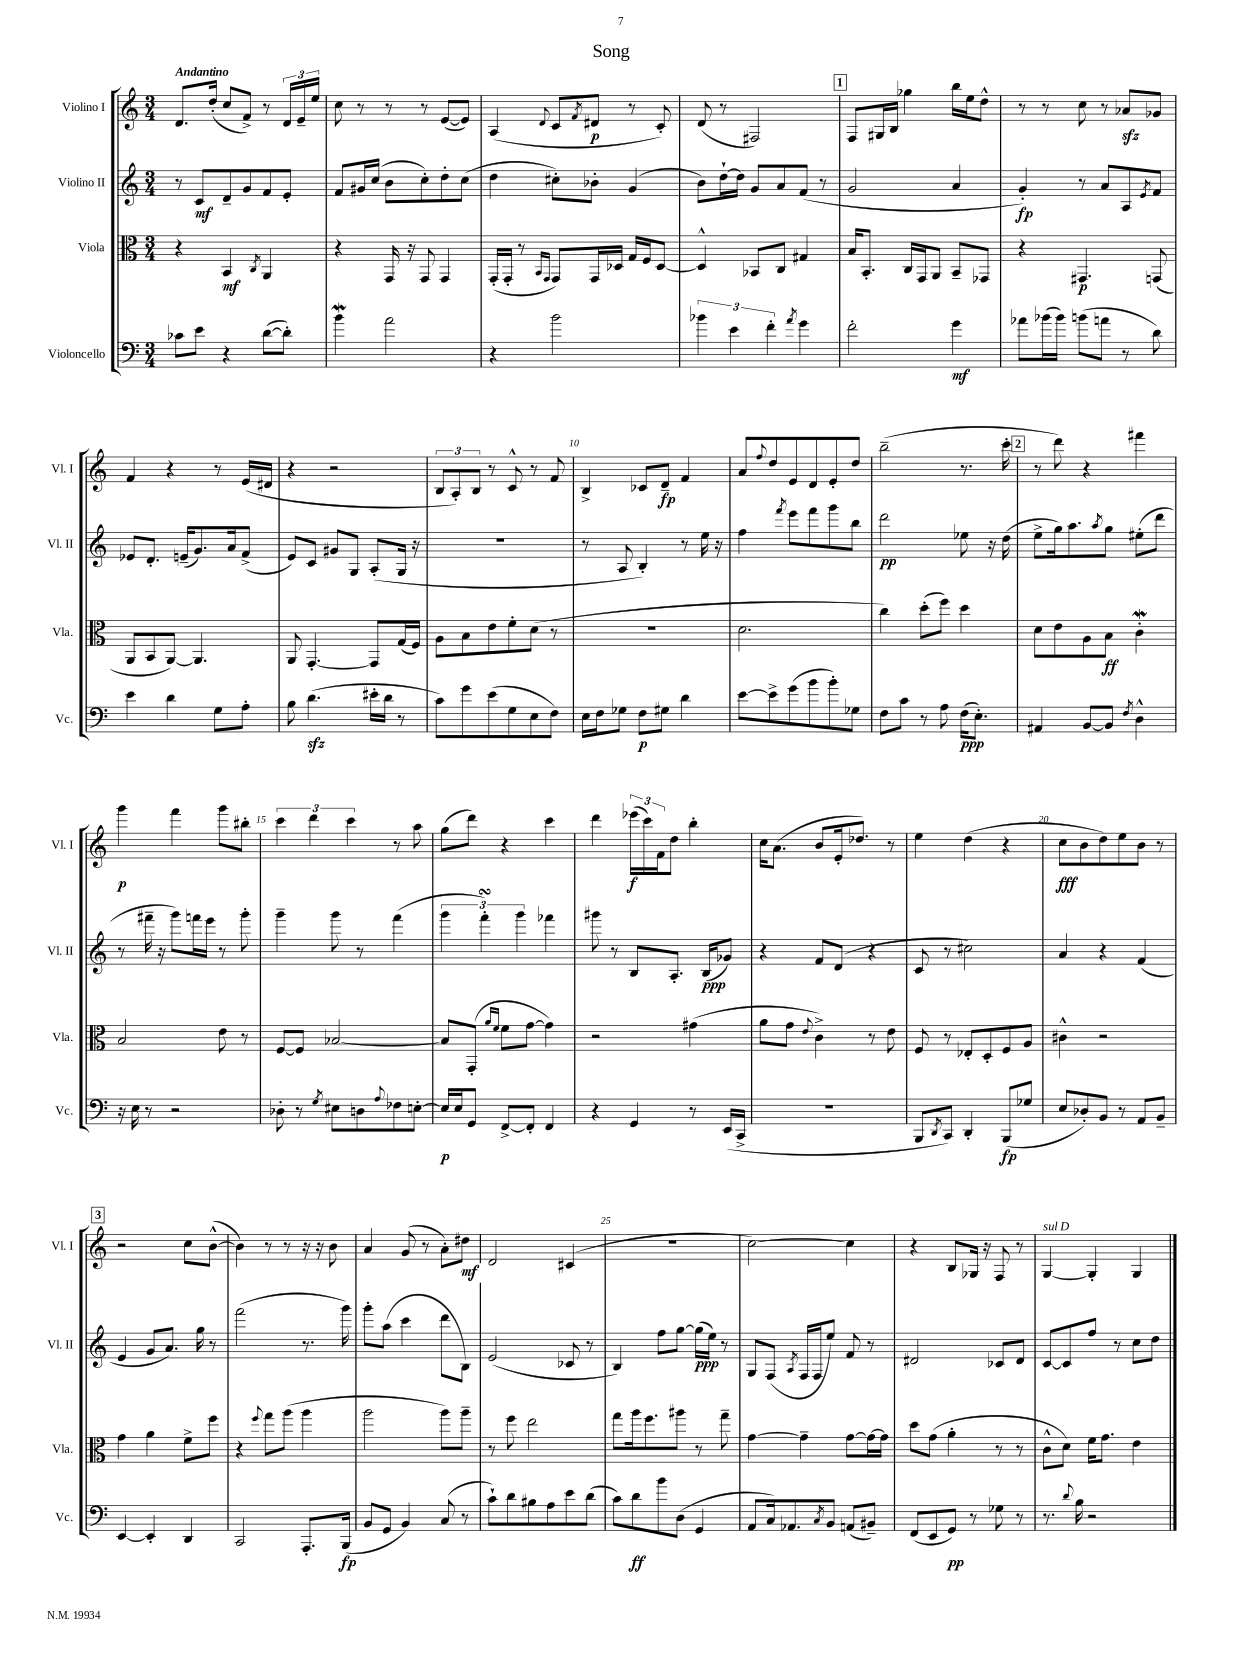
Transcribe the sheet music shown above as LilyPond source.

\header { title = "Song" }
<<
\new StaffGroup <<
\new Staff = "s0" \with { instrumentName = "Violino I" shortInstrumentName = "Vl. I" } {
    \clef treble \key c \major \numericTimeSignature \time 3/4 \tempo "Andantino"
    d'8. d''16-.( c''8 f'8->) r8 \tuplet 3/2 { d'16 e'16-- e''16 } |
    c''8 r8 r8 r8 e'8~( e'8) |
    a4( \appoggiatura { d'8 } c'8 \acciaccatura { f'8 } dis'8\p r8 c'8-.) |
    d'8( r8 fis2) |
    \mark \markup { \box "1" } f8 gis16 b16 ges''4 b''16 e''16 d''8-^ |
    r8 r8 c''8 r8 aes'8\sfz ges'8 |
    f'4 r4 r8 e'16( dis'16 |
    r4 r2 |
    \tuplet 3/2 { b8 a8-.) b8 } r8 c'8-^ r8 f'8 |
    b4-> ces'8 d'8--\fp f'4 |
    a'8 \appoggiatura { f''8 } d''8 e'8 d'8 e'8-. d''8 |
    b''2--( r8. c'''16-. |
    \mark \markup { \box "2" } r8 d'''8) r4 fis'''4 |
    g'''4\p f'''4 g'''8 bis''8-. |
    \tuplet 3/2 { c'''4 d'''4 c'''4 } r8 a''8 |
    g''8( d'''8) r4 c'''4 |
    d'''4 \tuplet 3/2 { ees'''16\f( c'''16) f'16 } d''8 b''4-. |
    c''16 a'8.( b'8 e'16-. des''8.) r8 |
    e''4 d''4( r4 |
    c''8\fff b'8 d''8) e''8 b'8 r8 |
    \mark \markup { \box "3" } r2 c''8 b'8~-^( |
    b'4) r8 r8 r16 r16 b'8 |
    a'4 g'8( r8 a'8-.) dis''8\mf |
    d'2 cis'4( |
    R2. |
    c''2~) c''4 |
    r4 b8 ges16 r16 f8 r8 |
    g4~^\markup { \italic "sul D" } g4-. g4 \bar "|." |
}
\new Staff = "s1" \with { instrumentName = "Violino II" shortInstrumentName = "Vl. II" } {
    \clef treble \key c \major \numericTimeSignature \time 3/4
    r8 c'8\mf d'8-- g'8 f'8 e'8-. |
    f'8 gis'16 c''16( b'8 c''8-.) d''8-. c''8( |
    d''4 cis''8-.) bes'8-. g'4( |
    b'8) d''16~-! d''16 g'8 a'8 f'8( r8 |
    \mark \markup { \box "1" } g'2 a'4 |
    g'4-.\fp) r8 a'8 a8 \acciaccatura { e'8 } f'8 |
    ees'8 d'8.-. e'16--( g'8.) a'16 f'8->( |
    e'8) c'8 gis'8 g8 a8-.( g16 r16 |
    R2. |
    r8 a8 b4-.) r8 e''16 r16 |
    f''4 \acciaccatura { f'''8 } e'''8 f'''8 g'''8 b''8 |
    d'''2\pp ees''8 r16 d''16( |
    \mark \markup { \box "2" } e''8-> g''16) a''8. \acciaccatura { a''8 } g''8 eis''8-.( d'''8 |
    r8 fis'''16-- r16 g'''8) f'''16 e'''16 r8 g'''8-. |
    g'''4-- g'''8 r8 f'''4( |
    \tuplet 3/2 { g'''4 f'''4-.\turn) g'''4 } fes'''4 |
    gis'''8 r8 b8 a8.-. b16\ppp( ges'8) |
    r4 f'8 d'8( r4 |
    c'8 r8 cis''2) |
    a'4 r4 f'4( |
    \mark \markup { \box "3" } e'4 g'8 a'8.) g''16 r8 |
    f'''2( r8. g'''16) |
    g'''8-. a''8( c'''4 d'''8 b8) |
    e'2( ces'8 r8 |
    b4) f''8 g''8~ g''16\ppp( e''16) r8 |
    g8 f8( \acciaccatura { a8 } f16 f16 e''8) f'8 r8 |
    dis'2 ces'8 dis'8 |
    c'8~ c'8 f''8 r8 c''8 d''8 \bar "|." |
}
\new Staff = "s2" \with { instrumentName = "Viola" shortInstrumentName = "Vla." } {
    \clef alto \key c \major \numericTimeSignature \time 3/4
    r4 b,4\mf \acciaccatura { c8 } a,4 |
    r4 g,16 r16 g,8 g,4 |
    g,16-.( g,16-. r8 \grace { b,16 g,16 } g,8) g,16 des16 g16 f16 des8~ |
    des4-^ bes,8 c8 gis4 |
    \mark \markup { \box "1" } b16 b,8.-. c16 g,16 a,8 b,8-- ges,8 |
    r4 gis,4.\p g,8( |
    a,8 b,8 a,8~) a,4. |
    a,8 g,4.~-. g,8 g16( f16) |
    a8 b8 e'8 f'8-. d'8( r8 |
    R2. |
    d'2. |
    c''4) d''8-.( f''8) d''4 |
    \mark \markup { \box "2" } d'8 e'8 a8 b8\ff c'4-.\mordent |
    b2 e'8 r8 |
    f8~ f8 bes2~ |
    bes8 g,8-.( \grace { a'16 f'16 } f'8 g'8~ g'4) |
    r2 gis'4( |
    a'8 g'8 \appoggiatura { e'8 } c'4->) r8 e'8 |
    f8 r8 ees8-. d8-. f8 a8 |
    cis'4-^ r2 |
    \mark \markup { \box "3" } g'4 a'4 f'8-> f''8 |
    r4 \appoggiatura { f''8 } g''8 a''8( a''4 |
    a''2 a''8) a''8-- |
    r8 f''8 e''2 |
    g''8 a''16 f''8. ais''8 r8 g''8-- |
    g'4~ g'4-- g'8~ g'16~ g'16 |
    d''8 g'8( a'4-. r8 r8 |
    c'8-^ d'8) f'16 g'8. e'4 \bar "|." |
}
\new Staff = "s3" \with { instrumentName = "Violoncello" shortInstrumentName = "Vc." } {
    \clef bass \key c \major \numericTimeSignature \time 3/4
    ces'8 e'8 r4 d'8~( d'8-.) |
    b'4\mordent a'2 |
    r4 b'2 |
    \tuplet 3/2 { bes'4 e'4 f'4-. } \acciaccatura { a'8 } g'4 |
    \mark \markup { \box "1" } f'2-. g'4\mf |
    aes'8 bes'16( bes'16) b'8( a'8 r8 d'8) |
    e'4 d'4 g8 a8-. |
    b8 d'4.\sfz( eis'16-. d'16 r8 |
    c'8) g'8 e'8( g8 e8 f8) |
    e16 f16 ges8 f8\p gis8 d'4 |
    e'8~ e'8-> g'8( b'8 b'8-.) ges8 |
    f8 c'8 r8 a8 f16\ppp( e8.-.) |
    \mark \markup { \box "2" } ais,4 b,8~ b,8 \acciaccatura { f8 } d4-^ |
    r16 e16 r8 r2 |
    des8-. r8 \acciaccatura { g8 } eis8 d8 \appoggiatura { a8 } fes8 e8~-. |
    e16\p e16 g,8 f,8~-> f,8-. f,4 |
    r4 g,4 r8 e,16( c,16-> |
    R2. |
    b,,8 \acciaccatura { d,8 } c,8) d,4-. b,,8\fp( ges8 |
    e8 des8-.) b,8 r8 a,8 b,8-- |
    \mark \markup { \box "3" } e,4~ e,4-. d,4 |
    c,2 a,,8.-. b,,16\fp( |
    b,8 g,8 b,4) c8( r8 |
    c'8-!) d'8 bis8 a8 e'8 d'8( |
    c'8) d'8\ff b'8 d8( g,4 |
    a,8 c16) aes,8. \acciaccatura { c8 } b,8 a,8( bis,8--) |
    f,8( e,8 g,8\pp) r8 ges8 r8 |
    r8. \appoggiatura { d'8 } b16 r2 \bar "|." |
}
>>
>>
\layout { \context { \Score \override BarNumber.break-visibility = ##(#f #t #t) barNumberVisibility = #(every-nth-bar-number-visible 5) } }
